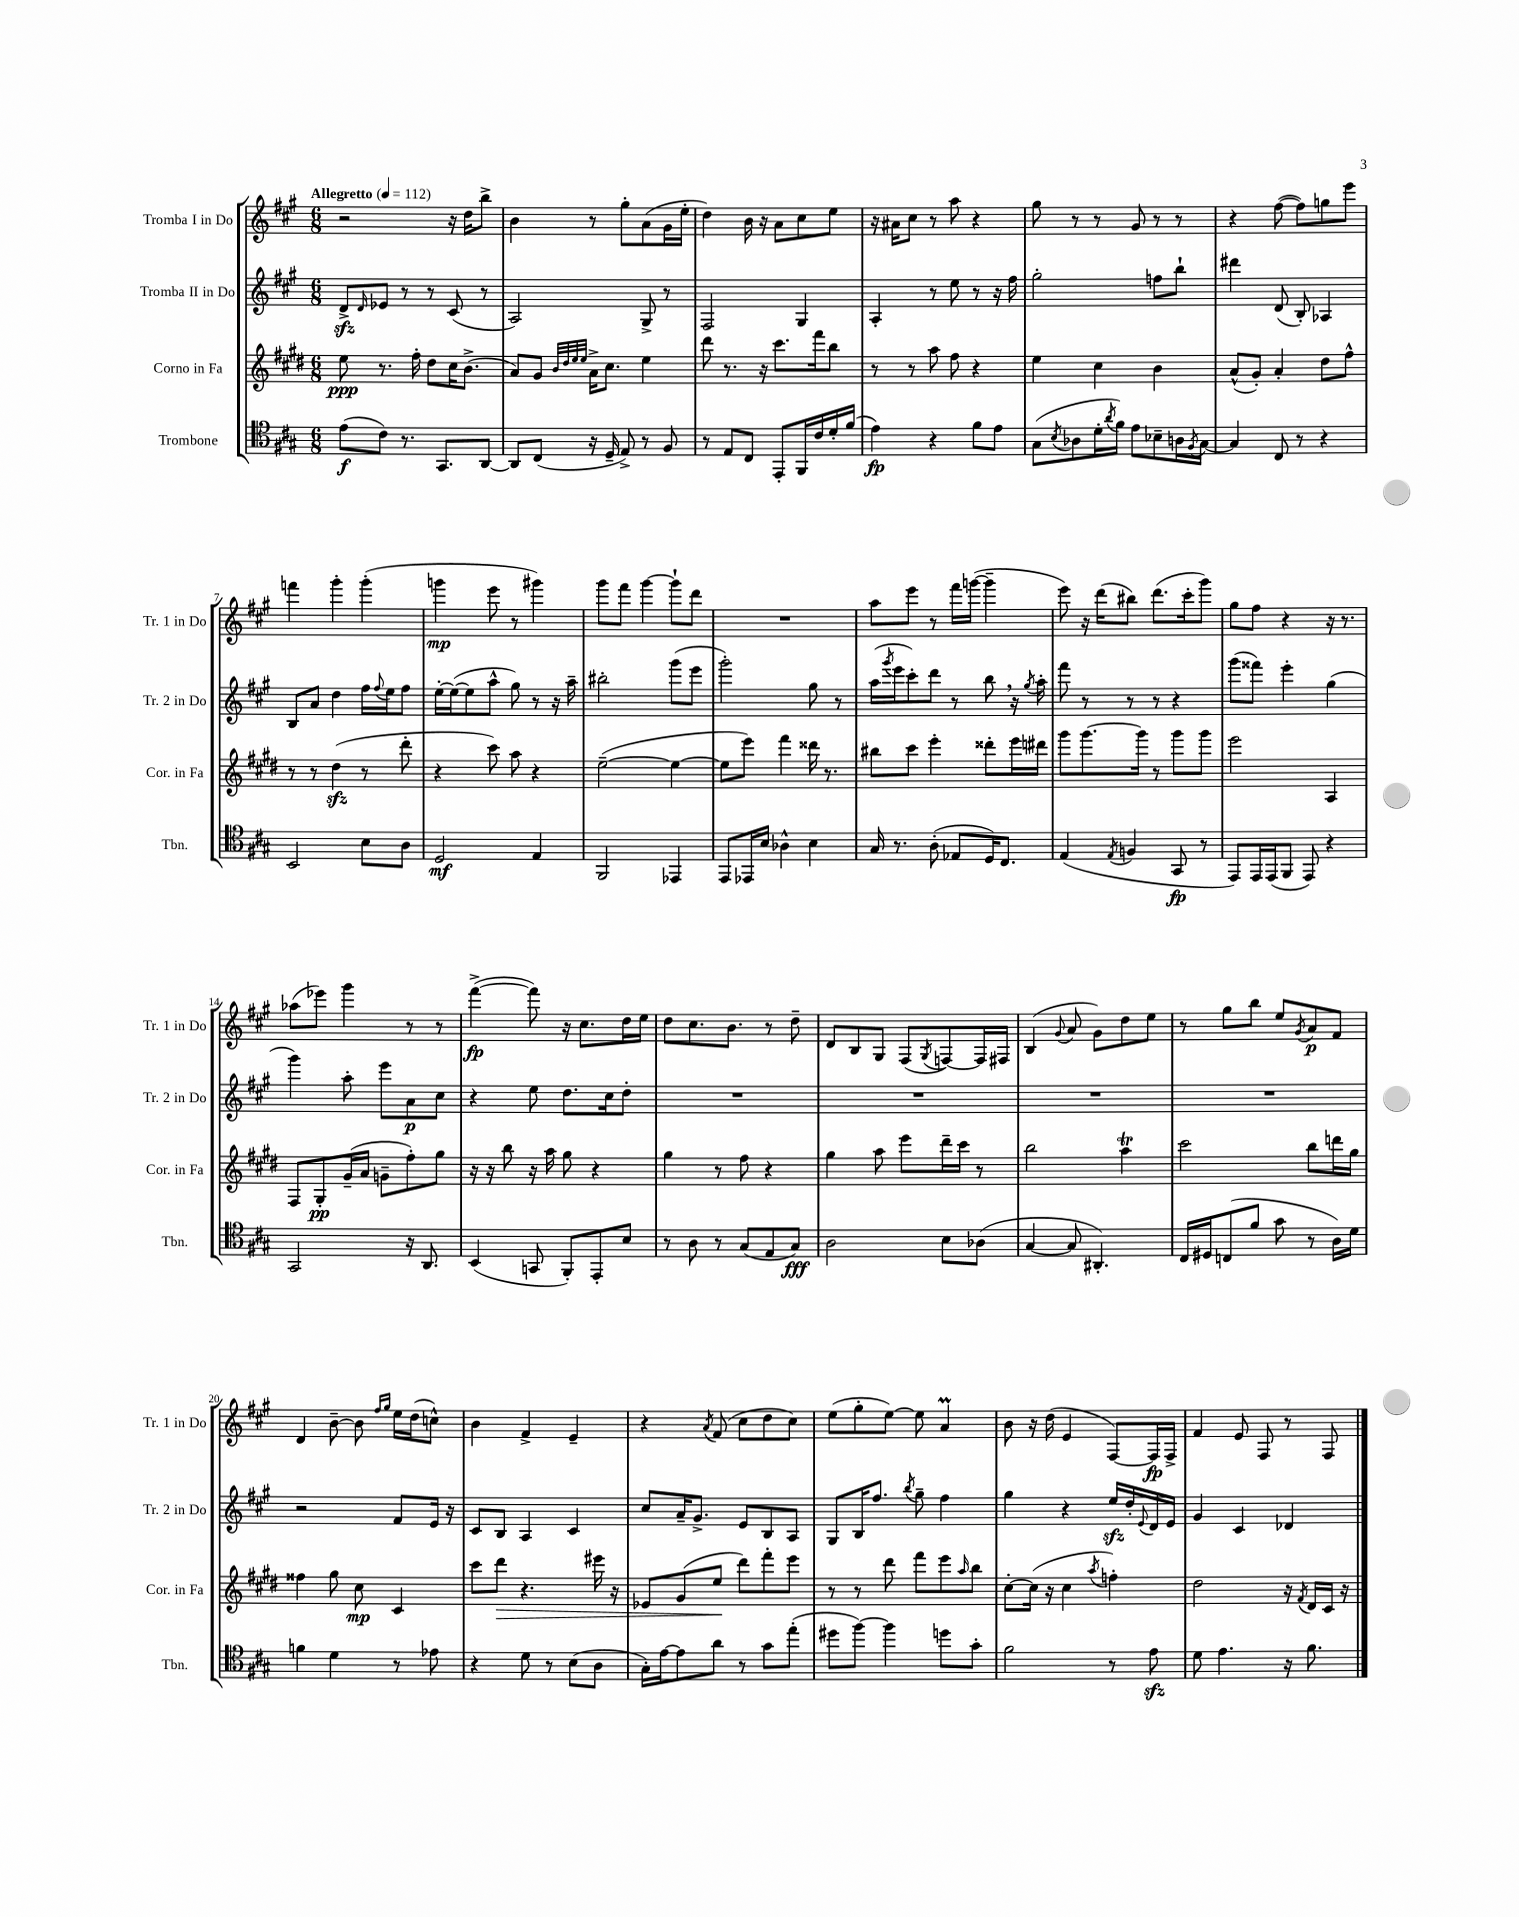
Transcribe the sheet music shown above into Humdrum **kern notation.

**kern	**dynam	**kern	**dynam	**kern	**dynam	**kern	**dynam
*part4	*part4	*part3	*part3	*part2	*part2	*part1	*part1
*staff4	*staff4	*staff3	*staff3	*staff2	*staff2	*staff1	*staff1
*I"Trombone	*	*I"Corno in Fa	*	*I"Tromba II in Do	*	*I"Tromba I in Do	*
*I'Tbn.	*	*I'Cor. in Fa	*	*I'Tr. 2 in Do	*	*I'Tr. 1 in Do	*
*clefC4	*	*clefG2	*	*clefG2	*	*clefG2	*
*k[f#c#g#]	*	*k[f#c#g#d#]	*	*k[f#c#g#]	*	*k[f#c#g#]	*
*M6/8	*	*M6/8	*	*M6/8	*	*M6/8	*
*MM112	*	*MM112	*	*MM112	*	*MM112	*
=1	=1	=1	=1	=1	=1	=1	=1
!	!	!	!	!	!	!LO:TX:a:B:t=Allegretto	!
(8e\L	f	8ee\	ppp	8dzz^/L	.	2r	.
.	.	.	.	16qqd/	.	.	.
8c#\J)	.	8.r	.	8e-X/J	.	.	.
8.r	.	.	.	8r	.	.	.
.	.	16ff#'\	.	.	.	.	.
.	.	8dd#\L	.	8r	.	.	.
8.GG#/L	.	.	.	.	.	.	.
.	.	16cc#\K	.	(8c#/	.	16r	.
.	.	(8.b^\J	.	.	.	16dd\KL	.
[8AA/J	.	.	.	8r	.	8bb^\J	.
=2	=2	=2	=2	=2	=2	=2	=2
8AA/L]	.	8a/L)	.	2A/)	.	4b\	.
(8C#/J	.	8g#/J	.	.	.	.	.
.	.	32qqb/LLL	.	.	.	.	.
.	.	32qqdd#/	.	.	.	.	.
.	.	32qqee/	.	.	.	.	.
.	.	32qqee/JJJ	.	.	.	.	.
16r	.	16a^\KL	.	.	.	8r	.
16D~/	.	8.cc#\J	.	.	.	.	.
8E^/)	.	.	.	.	.	8gg#'\L	.
8r	.	4ee\	.	8G#^/	.	(8a\	.
8F#/	.	.	.	8r	.	16g#\L	.
.	.	.	.	.	.	16ee'\JJ	.
=3	=3	=3	=3	=3	=3	=3	=3
8r	.	8ddd#\	.	2F#/	.	4dd\)	.
8E/L	.	8.r	.	.	.	.	.
8C#/J	.	.	.	.	.	16b\	.
.	.	16r	.	.	.	16r	.
8EE'/L	.	8.ccc#\L	.	.	.	8a\L	.
16FF#/L	.	.	.	4G#/	.	8cc#\	.
16c#/	.	16fff#\k	.	.	.	.	.
16d'/	.	8bb\J	.	.	.	8ee\J	.
(16f#/JJ	.	.	.	.	.	.	.
=4	=4	=4	=4	=4	=4	=4	=4
4e\)	fp	8r	.	4A'/	.	16r	.
.	.	.	.	.	.	16a#X\KL	.
.	.	8r	.	.	.	8cc#\J	.
4r	.	8aa\	.	8r	.	8r	.
.	.	8ff#\	.	8ee\	.	8aa\	.
8f#\L	.	4r	.	8r	.	4r	.
8e\J	.	.	.	16r	.	.	.
.	.	.	.	16ff#\	.	.	.
=5	=5	=5	=5	=5	=5	=5	=5
(8G#\L	.	4ee\	.	2gg#'\	.	8gg#\	.
8qB/	.	.	.	.	.	.	.
8A-X\	.	.	.	.	.	8r	.
16d'\L	.	4cc#\	.	.	.	8r	.
8qa/	.	.	.	.	.	.	.
16f#\JJ)	.	.	.	.	.	.	.
8e\L	.	.	.	.	.	8g#/	.
8B-X~\	.	4b\	.	8ffn\L	.	8r	.
16An\L	.	.	.	8bb`\J	.	8r	.
8qF#/	.	.	.	.	.	.	.
[16G#\JJ	.	.	.	.	.	.	.
=6	=6	=6	=6	=6	=6	=6	=6
4G#/]	.	(8a^^/L	.	4ddd#X\	.	4r	.
.	.	8g#'/J)	.	.	.	.	.
8C#/	.	4a'/	.	(8d/	.	([8ff#\	.
8r	.	.	.	8B'/)	.	8ff#\L])	.
4r	.	8dd#\L	.	4A-X/	.	8ggn\	.
.	.	8ff#^^\J	.	.	.	8eee\J	.
!!LO:LB:g=z
=7	=7	=7	=7	=7	=7	=7	=7
2BB/	.	8r	.	8B/L	.	4fffn\	.
.	.	8r	.	8a/J	.	.	.
.	.	(4dd#zz\	.	4dd\	.	4ggg#'\	.
8B\L	.	8r	.	16ff#\LL	.	(4ggg#'\	.
.	.	.	.	8qqff#/	.	.	.
.	.	.	.	16ee\J	.	.	.
8A\J	.	8ddd#'\	.	8ff#\J	.	.	.
=8	=8	=8	=8	=8	=8	=8	=8
2D/	mf	4r	.	[16ee'\LL	.	4gggn\	mp
.	.	.	.	(16ee\J_	.	.	.
.	.	.	.	8ee\]	.	.	.
.	.	8ccc#\)	.	8aa^^\J	.	8eee\	.
.	.	8aa\	.	8gg#\)	.	8r	.
4E/	.	4r	.	8r	.	4ggg#X\)	.
.	.	.	.	16r	.	.	.
.	.	.	.	16aa~\	.	.	.
=9	=9	=9	=9	=9	=9	=9	=9
2FF#/	.	([2ee~\	.	2bb#X'\	.	8ggg#\L	.
.	.	.	.	.	.	8fff#\J	.
.	.	.	.	.	.	[4ggg#\	.
4EE-X/	.	4ee\_	.	(8ggg#\L	.	8ggg#`\L]	.
.	.	.	.	8eee\J	.	8ddd\J	.
=10	=10	=10	=10	=10	=10	=10	=10
8EE/L	.	8ee\L]	.	2ggg#'\)	.	2.r	.
16EE-X/L	.	8eee\J)	.	.	.	.	.
16B/JJ	.	.	.	.	.	.	.
4A-X^^\	.	4fff#\	.	.	.	.	.
4B\	.	16ddd##X\	.	8gg#\	.	.	.
.	.	8.r	.	.	.	.	.
.	.	.	.	8r	.	.	.
=11	=11	=11	=11	=11	=11	=11	=11
16G#/	.	8bb#X\L	.	(16aa\LL	.	8aa\L	.
.	.	.	.	8qggg#/	.	.	.
8.r	.	.	.	16eee\J	.	.	.
.	.	8ccc#\J	.	8ccc#'\)	.	8eee\J	.
(8A'\	.	4eee'\	.	8ddd\J	.	8r	.
8E-X/L	.	.	.	8r	.	16fff#\LL	.
.	.	.	.	.	.	([16gggn\JJ	.
16D/K)	.	8ddd##X'\L	.	8bb,\	.	4ggg~\]	.
8.C#/J	.	.	.	.	.	.	.
.	.	16eee\L	.	16r	.	.	.
.	.	.	.	8qgg#/	.	.	.
.	.	16ddd#X\JJ	.	16aa'\	.	.	.
=12	=12	=12	=12	=12	=12	=12	=12
(4E/	.	8ggg#\L	.	8fff#\	.	8eee\)	.
.	.	[8.ggg#\	.	8r	.	16r	.
.	.	.	.	.	.	(16ddd\KL	.
8qE/	.	.	.	.	.	.	.
4Fn/	.	.	.	8r	.	8bb#X\J)	.
.	.	16ggg#\Jk]	.	.	.	.	.
.	.	8r	.	8r	.	(8.ddd\L	.
8GG#/	fp	8ggg#\L	.	4r	.	.	.
.	.	.	.	.	.	16ccc#'\k	.
8r	.	8ggg#\J	.	.	.	8ggg#\J)	.
=13	=13	=13	=13	=13	=13	=13	=13
8EE/L)	.	2eee\	.	(8ggg#\L	.	8gg#\L	.
16EE/L	.	.	.	8fff##X\J)	.	8ff#\J	.
(16EE/J	.	.	.	.	.	.	.
8FF#/J	.	.	.	4eee'\	.	4r	.
8EE/)	.	.	.	.	.	.	.
4r	.	4A/	.	(4gg#\	.	16r	.
.	.	.	.	.	.	8.r	.
!!LO:LB:g=z
=14	=14	=14	=14	=14	=14	=14	=14
2GG#/	.	8F#/L	.	4ggg#\)	.	(8aa-X\L	.
.	.	8G#'/	pp	.	.	8eee-X\J)	.
.	.	(16g#~/L	.	8aa'\	.	4ggg#\	.
.	.	16a/JJ	.	.	.	.	.
.	.	8gn~\L	.	8eee\L	.	.	.
16r	.	8ff#'\)	.	8a\	p	8r	.
8.AA/	.	.	.	.	.	.	.
.	.	8gg#\J	.	8cc#\J	.	8r	.
=15	=15	=15	=15	=15	=15	=15	=15
(4BB/	.	16r	.	4r	.	([4fff#^\	fp
.	.	16r	.	.	.	.	.
.	.	8bb\	.	.	.	.	.
8GGn/	.	16r	.	8ee\	.	8fff#\])	.
.	.	16aa\	.	.	.	.	.
8FF#'/L)	.	8gg#\	.	8.dd\L	.	16r	.
.	.	.	.	.	.	8.cc#\L	.
8EE'/	.	4r	.	.	.	.	.
.	.	.	.	16cc#\k	.	.	.
8B/J	.	.	.	8dd'\J	.	16dd\L	.
.	.	.	.	.	.	16ee\JJ	.
=16	=16	=16	=16	=16	=16	=16	=16
8r	.	4gg#\	.	2.r	.	8dd\L	.
8A\	.	.	.	.	.	8.cc#\	.
8r	.	8r	.	.	.	.	.
.	.	.	.	.	.	8.b\J	.
(8G#/L	.	8ff#\	.	.	.	.	.
8E/	.	4r	.	.	.	8r	.
8G#/J)	fff	.	.	.	.	8dd~\	.
=17	=17	=17	=17	=17	=17	=17	=17
2A\	.	4gg#\	.	2.r	.	8d/L	.
.	.	.	.	.	.	8B/	.
.	.	8aa\	.	.	.	8G#/J	.
.	.	8eee\L	.	.	.	(8F#/L	.
.	.	.	.	.	.	8qG#/	.
8B\L	.	16ddd#~\L	.	.	.	[8Fn/)	.
.	.	16ccc#\JJ	.	.	.	.	.
(8A-X\J	.	8r	.	.	.	16F/L]	.
.	.	.	.	.	.	16F#X/JJ	.
=18	=18	=18	=18	=18	=18	=18	=18
[4G#/	.	2bb\	.	2.r	.	(4B/	.
.	.	.	.	.	.	8qqg#/	.
8G#/]	.	.	.	.	.	8a/	.
4.AA#X'/)	.	.	.	.	.	8g#\L)	.
.	.	4aaT\	.	.	.	8dd\	.
.	.	.	.	.	.	8ee\J	.
=19	=19	=19	=19	=19	=19	=19	=19
16C#/LL	.	2ccc#\	.	2.r	.	8r	.
16D#X/J	.	.	.	.	.	.	.
(8Cn/	.	.	.	.	.	8gg#\L	.
8f#/J	.	.	.	.	.	8bb\J	.
8g#\	.	.	.	.	.	8ee/L	.
.	.	.	.	.	.	8qg#/	.
8r	.	8bb\L	.	.	.	8a/	p
16A\LL)	.	16dddn\L	.	.	.	8f#/J	.
16d\JJ	.	16gg#\JJ	.	.	.	.	.
!!LO:LB:g=z
=20	=20	=20	=20	=20	=20	=20	=20
4fn\	.	4ff##X\	.	2r	.	4d/	.
4d\	.	8gg#\	.	.	.	[8b~\	.
.	.	8cc#\	mp	.	.	8b\]	.
.	.	.	.	.	.	16qqff#/LL	.
.	.	.	.	.	.	16qqgg#/JJ	.
8r	.	4c#/	.	8f#/L	.	16ee\LL	.
.	.	.	.	.	.	(16dd\J	.
8e-X\	.	.	.	16e/Jk	.	8ccn^^\J)	.
.	.	.	.	16r	.	.	.
=21	=21	=21	=21	=21	=21	=21	=21
4r	.	8ccc#\L	.	8c#/L	.	4b\	.
!	!	!	!LO:HP:b	!	!	!	!
.	.	8ddd#\J	>	8B/J	.	.	.
8d\	.	4.r	.	4A/	.	4f#^/	.
8r	.	.	.	.	.	.	.
(8B\L	.	.	.	4c#/	.	4e~/	.
8A\J	.	16eee#X\	.	.	.	.	.
.	.	16r	.	.	.	.	.
=22	=22	=22	=22	=22	=22	=22	=22
16G#'\LL)	.	8e-X/L	.	8cc#/L	.	4r	.
[16e\J	.	.	.	.	.	.	.
8e\]	.	(8g#/	.	16a~/K	.	.	.
.	.	.	.	8.g#^/J	.	.	.
.	.	.	.	.	.	8qa/	.
8a\J	.	8ee/J	.	.	.	(8f#/	.
8r	.	8ddd#\L)	]	8e/L	.	8cc#\L	.
8g#\L	.	8fff#'\	.	8B/	.	8dd\	.
(8ee'\J	.	8eee\J	.	8A/J	.	8cc#\J)	.
=23	=23	=23	=23	=23	=23	=23	=23
8dd#X\L	.	8r	.	8G#/L	.	(8ee\L	.
[8ff#\J)	.	8r	.	16B/K	.	8gg#'\	.
.	.	.	.	8.ff#/J	.	.	.
4ff#\]	.	8ddd#\	.	.	.	[8ee\J)	.
.	.	.	.	8qbb/	.	.	.
.	.	8fff#\L	.	8gg#~\	.	8ee\]	.
8ddn\L	.	8eee\	.	4ff#\	.	4aM/	.
.	.	16qqaa/	.	.	.	.	.
8g#'\J	.	8bb\J	.	.	.	.	.
=24	=24	=24	=24	=24	=24	=24	=24
2f#\	.	[8cc#'\L	.	4gg#\	.	8b\	.
.	.	(16cc#\Jk]	.	.	.	16r	.
.	.	16r	.	.	.	(16dd\	.
.	.	4cc#\	.	4r	.	4e/	.
.	.	8qaa/	.	.	.	.	.
8r	.	4ffn'\)	.	16eezz/LL	.	[8F#/L)	.
.	.	.	.	16dd'/	.	.	.
.	.	.	.	8qqe/	.	.	.
8ezz\	.	.	.	16d/	.	16F#/L]	fp
.	.	.	.	16e/JJ	.	16F#^/JJ	.
=25	=25	=25	=25	=25	=25	=25	=25
8d\	.	2dd#\	.	4g#/	.	4f#/	.
4.e\	.	.	.	.	.	.	.
.	.	.	.	4c#/	.	8e/	.
.	.	.	.	.	.	8F#/	.
16r	.	16r	.	4d-X/	.	8r	.
.	.	8qf#/	.	.	.	.	.
8.f#\	.	16d#/LL	.	.	.	.	.
.	.	16c#/JJ	.	.	.	8F#/	.
.	.	16r	.	.	.	.	.
==	==	==	==	==	==	==	==
*-	*-	*-	*-	*-	*-	*-	*-
